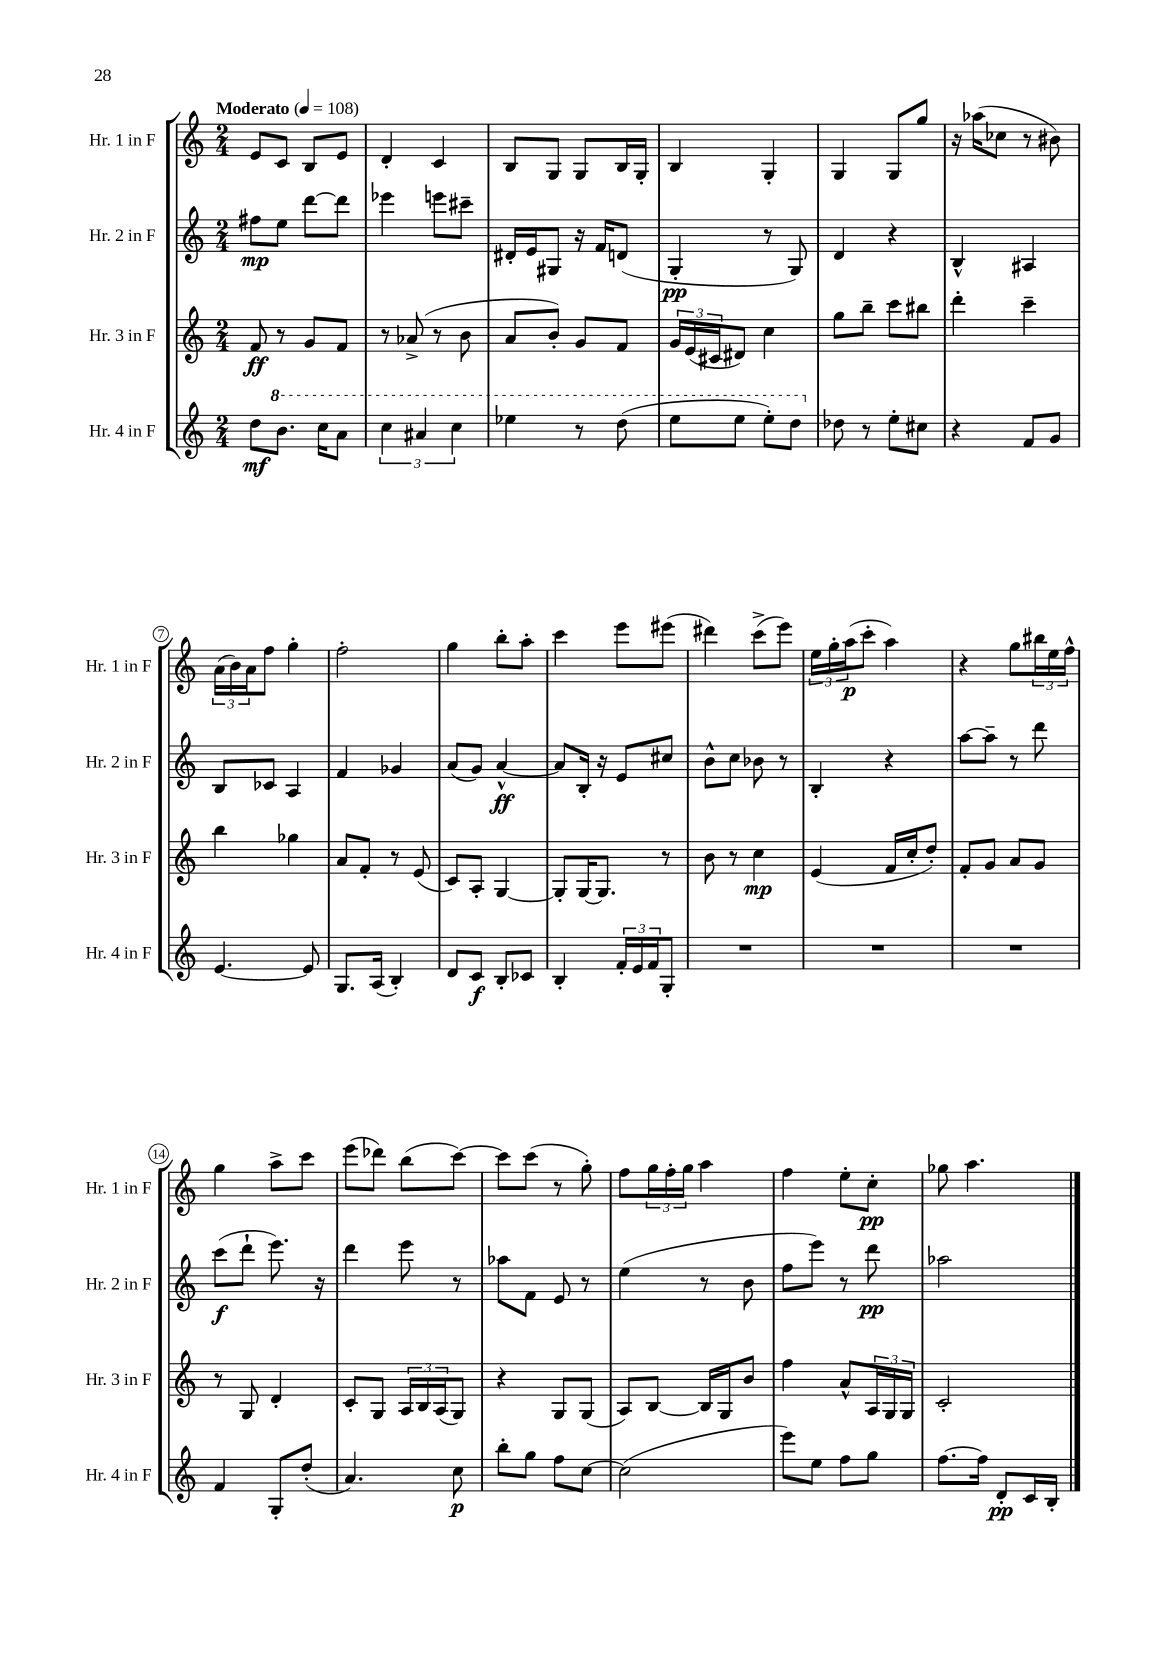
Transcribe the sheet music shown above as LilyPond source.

<<
\new StaffGroup <<
\new Staff = "s0" \with { instrumentName = "Hr. 1 in F" shortInstrumentName = "Hr. 1 in F" } {
    \clef treble \key c \major \numericTimeSignature \time 2/4 \tempo "Moderato" 4 = 108
    e'8 c'8 b8 e'8 |
    d'4-. c'4 |
    b8 g8 g8 b16 g16-. |
    b4 g4-. |
    g4 g8 g''8 |
    r16 aes''16( ces''8 r8 bis'8) |
    \tuplet 3/2 { a'16( b'16) a'16 } f''8 g''4-. |
    f''2-. |
    g''4 b''8-. a''8-. |
    c'''4 e'''8 eis'''8( |
    dis'''4) c'''8->( e'''8) |
    \tuplet 3/2 { e''16 g''16-. a''16\p( } c'''8-. a''4) |
    r4 g''8 \tuplet 3/2 { bis''16 e''16 f''16-^ } |
    g''4 a''8-> c'''8 |
    e'''8( des'''8) b''8( c'''8~) |
    c'''8 c'''8( r8 g''8-.) |
    f''8 \tuplet 3/2 { g''16 f''16-. g''16 } a''4 |
    f''4 e''8-. c''8-.\pp |
    ges''8 a''4. \bar "|." |
}
\new Staff = "s1" \with { instrumentName = "Hr. 2 in F" shortInstrumentName = "Hr. 2 in F" } {
    \clef treble \key c \major \numericTimeSignature \time 2/4
    fis''8\mp e''8 d'''8~ d'''8 |
    ees'''4 e'''8 cis'''8-- |
    dis'16-. e'16 gis8 r16 f'16 d'8( |
    g4-.\pp r8 g8) |
    d'4 r4 |
    b4-^ ais4 |
    b8 ces'8 a4 |
    f'4 ges'4 |
    a'8( g'8) a'4~-^\ff |
    a'8 b16-. r16 e'8 cis''8 |
    b'8-^ c''8 bes'8 r8 |
    b4-. r4 |
    a''8~ a''8-- r8 d'''8 |
    c'''8\f( d'''8-! e'''8.) r16 |
    d'''4 e'''8 r8 |
    aes''8 f'8 e'8 r8 |
    e''4( r8 b'8 |
    f''8 e'''8) r8 d'''8\pp |
    aes''2 \bar "|." |
}
\new Staff = "s2" \with { instrumentName = "Hr. 3 in F" shortInstrumentName = "Hr. 3 in F" } {
    \clef treble \key c \major \numericTimeSignature \time 2/4
    f'8\ff r8 g'8 f'8 |
    r8 aes'8->( r8 b'8 |
    a'8 b'8-.) g'8 f'8 |
    \tuplet 3/2 { g'16 e'16( cis'16 } dis'8) c''4 |
    g''8 b''8-- c'''8 bis''8 |
    d'''4-. c'''4-- |
    b''4 ges''4 |
    a'8 f'8-. r8 e'8( |
    c'8) a8-. g4~ |
    g8-. g16~ g8. r8 |
    b'8 r8 c''4\mp |
    e'4( f'16 c''16-. d''8-.) |
    f'8-. g'8 a'8 g'8 |
    r8 g8 d'4-. |
    c'8-. g8 \tuplet 3/2 { a16 b16 a16( } g8) |
    r4 g8 g8( |
    a8) b8~ b16 g16 b'8 |
    f''4 a'8-^ \tuplet 3/2 { a16 g16 g16 } |
    c'2-. \bar "|." |
}
\new Staff = "s3" \with { instrumentName = "Hr. 4 in F" shortInstrumentName = "Hr. 4 in F" } {
    \clef treble \key c \major \numericTimeSignature \time 2/4
    d''8\mf \ottava #1 b''8. c'''16 a''8 |
    \tuplet 3/2 { c'''4 ais''4 c'''4 } |
    ees'''4 r8 d'''8( |
    e'''8 e'''8 e'''8-.) d'''8 \ottava #0 |
    des''8 r8 e''8-. cis''8 |
    r4 f'8 g'8 |
    e'4.~ e'8 |
    g8. a16( b4-.) |
    d'8 c'8\f b8-. ces'8 |
    b4-. \tuplet 3/2 { f'16-. e'16 f'16 } g8-. |
    R2 |
    R2 |
    R2 |
    f'4 g8-. d''8-.( |
    a'4.) c''8\p |
    b''8-. g''8 f''8 c''8~ |
    c''2( |
    e'''8) e''8 f''8 g''8 |
    f''8.~ f''16 d'8-.\pp c'16 b16-. \bar "|." |
}
>>
>>
\layout { \context { \Score \override BarNumber.stencil = #(make-stencil-circler 0.1 0.3 ly:text-interface::print) } }
